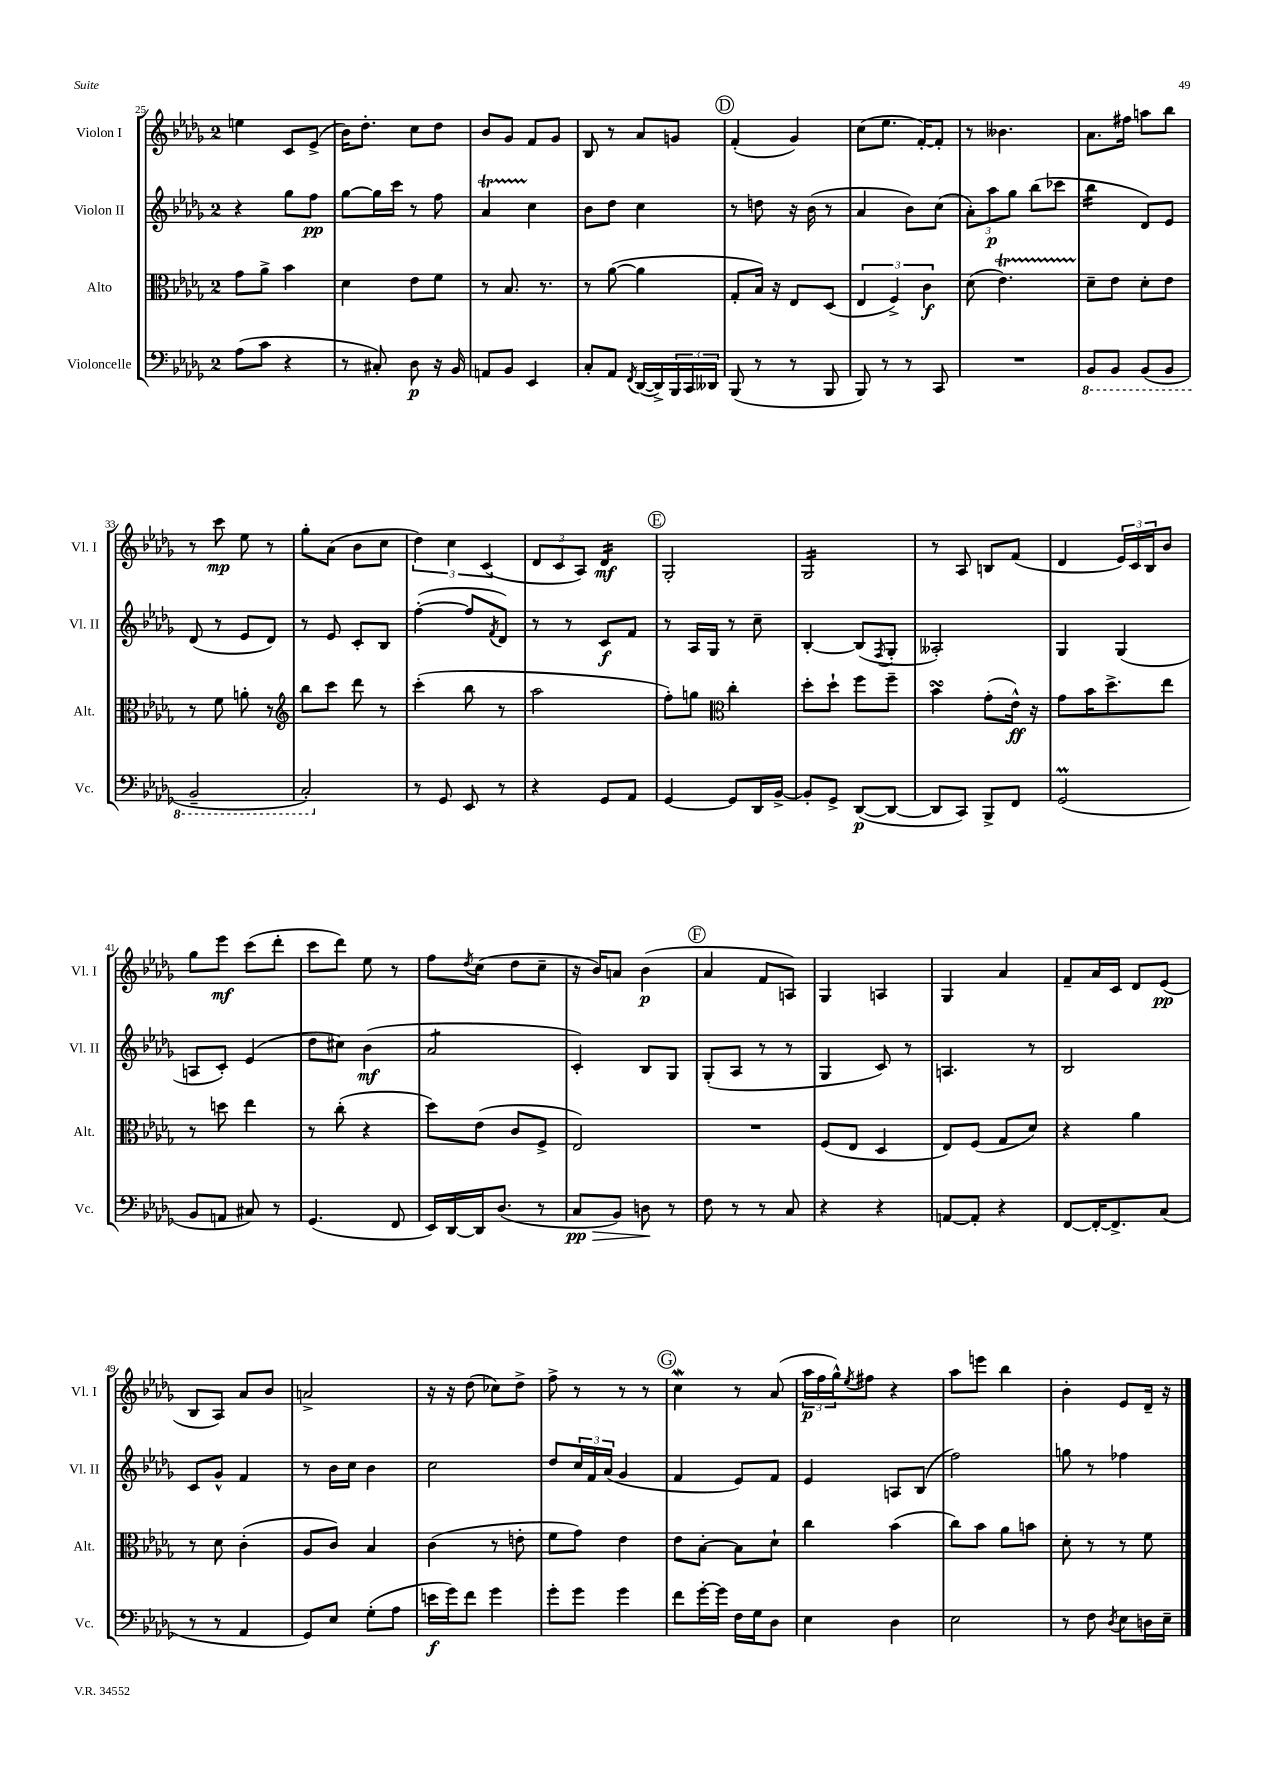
<<
\new StaffGroup <<
\new Staff = "s0" \with { instrumentName = "Violon I" shortInstrumentName = "Vl. I" } {
    \clef treble \key des \major \once \override Staff.TimeSignature.style = #'single-digit \time 2/4
    e''4 c'8 ees'8->( |
    bes'16) des''8.-. c''8 des''8 |
    bes'8 ges'8 f'8 ges'8 |
    bes8 r8 aes'8 g'8 |
    \mark \markup { \circle "D" } f'4-.( ges'4) |
    c''8( ees''8. f'16~-.) f'8-. |
    r8 beses'4. |
    aes'8. fis''16 a''8 bes''8 |
    r8 c'''8\mp ees''8 r8 |
    ges''8-. aes'8( bes'8 c''8 |
    \tuplet 3/2 { des''4) c''4 c'4( } |
    \tuplet 3/2 { des'8 c'8 aes8) } des'4:16\mf |
    \mark \markup { \circle "E" } ges2-. |
    ges2:16 |
    r8 aes8 b8 f'8( |
    des'4 \tuplet 3/2 { ees'16) c'16 bes16 } bes'8 |
    ges''8 ees'''8\mf c'''8( des'''8-. |
    c'''8 des'''8) ees''8 r8 |
    f''8 \acciaccatura { des''8 } c''8( des''8 c''8-- |
    r16 bes'16) a'8 bes'4\p( |
    \mark \markup { \circle "F" } aes'4 f'8 a8) |
    ges4 a4 |
    ges4 aes'4 |
    f'8-- aes'16 c'16 des'8 ees'8\pp( |
    bes8 aes8) aes'8 bes'8 |
    a'2-> |
    r16 r16 des''8( ces''8) des''8-> |
    f''8-> r8 r8 r8 |
    \mark \markup { \circle "G" } c''4\mordent r8 aes'8( |
    \tuplet 3/2 { aes''16\p f''16 ges''16-^) } \acciaccatura { ees''8 } fis''8 r4 |
    aes''8 e'''8 bes''4 |
    bes'4-. ees'8 des'16-- r16 \bar "|." |
}
\new Staff = "s1" \with { instrumentName = "Violon II" shortInstrumentName = "Vl. II" } {
    \clef treble \key des \major \once \override Staff.TimeSignature.style = #'single-digit \time 2/4
    r4 ges''8 f''8\pp |
    ges''8~ ges''16 c'''16 r8 f''8 |
    aes'4\startTrillSpan c''4\stopTrillSpan |
    bes'8 des''8 c''4 |
    \mark \markup { \circle "D" } r8 d''8 r16 bes'16( r8 |
    aes'4 bes'8) c''8( |
    \tuplet 3/2 { aes'8-.) aes''8\p ges''8 } bes''8( ces'''8 |
    bes''4:16 des'8) ees'8 |
    des'8( r8 ees'8 des'8) |
    r8 ees'8 c'8-. bes8 |
    f''4~-.( f''8 \acciaccatura { f'8 } des'8) |
    r8 r8 c'8\f f'8 |
    \mark \markup { \circle "E" } r8 aes16 ges16 r8 c''8-- |
    bes4~-. bes8( \acciaccatura { f8 } ges8-. |
    aeses2-.) |
    ges4 ges4( |
    a8 c'8-.) ees'4( |
    des''8 cis''8) bes'4\mf( |
    aes'2:8 |
    c'4-.) bes8 ges8 |
    \mark \markup { \circle "F" } ges8-.( aes8 r8 r8 |
    ges4 c'8) r8 |
    a4. r8 |
    bes2 |
    c'8 ges'8-^ f'4 |
    r8 bes'16 c''16 bes'4 |
    c''2 |
    des''8 \tuplet 3/2 { c''16 f'16 aes'16( } ges'4 |
    \mark \markup { \circle "G" } f'4 ees'8) f'8 |
    ees'4 a8 bes8( |
    f''2) |
    g''8 r8 fes''4 \bar "|." |
}
\new Staff = "s2" \with { instrumentName = "Alto" shortInstrumentName = "Alt." } {
    \clef alto \key des \major \once \override Staff.TimeSignature.style = #'single-digit \time 2/4
    ges'8 aes'8-> bes'4 |
    des'4 ees'8 f'8 |
    r8 bes8. r8. |
    r8 aes'8~( aes'4 |
    \mark \markup { \circle "D" } ges8-. bes16) r16 ees8 des8( |
    \tuplet 3/2 { ees4 f4->) c'4\f } |
    des'8( ees'4.\startTrillSpan) |
    des'8--\stopTrillSpan ees'8 des'8-. ees'8 |
    r8 f'8 a'8-. r8 |
    \clef treble bes''8 c'''8 des'''8 r8 |
    c'''4-.( bes''8 r8 |
    aes''2 |
    \mark \markup { \circle "E" } f''8-.) g''8 \clef alto c''4-. |
    des''8-. des''8-! f''8 f''8-- |
    bes'4\turn ges'8-.( ees'16-^\ff) r16 |
    ges'8 bes'16 des''8.-> ees''8 |
    r8 d''8 ees''4 |
    r8 c''8-.( r4 |
    des''8) ees'8( c'8 f8-> |
    ees2) |
    \mark \markup { \circle "F" } R2 |
    f8( ees8 des4 |
    ees8) f8( ges8 des'8) |
    r4 aes'4 |
    r8 des'8 c'4-.( |
    aes8 c'8) bes4 |
    c'4( r8 e'8-. |
    f'8 ges'8) ees'4 |
    \mark \markup { \circle "G" } ees'8 bes8~-. bes8 des'8-! |
    c''4 bes'4( |
    c''8) bes'8 aes'8 b'8 |
    des'8-. r8 r8 f'8 \bar "|." |
}
\new Staff = "s3" \with { instrumentName = "Violoncelle" shortInstrumentName = "Vc." } {
    \clef bass \key des \major \once \override Staff.TimeSignature.style = #'single-digit \time 2/4
    aes8( c'8 r4 |
    r8 cis8-.) des8\p r16 bes,16 |
    a,8 bes,8 ees,4 |
    c8-. aes,8 \acciaccatura { f,8 } des,16~( des,16->) \tuplet 3/2 { bes,,16 c,16 deses,16 } |
    \mark \markup { \circle "D" } bes,,8( r8 r8 bes,,8 |
    bes,,8) r8 r8 c,8 |
    R2 |
    \ottava #-1 bes,,8 bes,,8 bes,,8( bes,,8 |
    bes,,2-- |
    c,2-.) \ottava #0 |
    r8 ges,8 ees,8 r8 |
    r4 ges,8 aes,8 |
    \mark \markup { \circle "E" } ges,4~ ges,8 des,16 bes,16~-> |
    bes,8-. ges,8-> des,8~\p( des,8~ |
    des,8 c,8) bes,,8-> f,8 |
    ges,2\prall( |
    bes,8 a,8 cis8) r8 |
    ges,4.( f,8 |
    ees,16) des,16~ des,16 des8.( r8 |
    c8\pp\> bes,8) d8\! r8 |
    \mark \markup { \circle "F" } f8 r8 r8 c8 |
    r4 r4 |
    a,8~ a,8-. r4 |
    f,8~ f,16~-. f,8.-> c8( |
    r8 r8 aes,4 |
    ges,8) ees8 ges8-.( aes8 |
    e'16\f ges'16) f'8 ges'4 |
    ges'8-. ges'8 ges'4 |
    \mark \markup { \circle "G" } f'8 ges'16~-. ges'16 f16 ges16 des8 |
    ees4 des4 |
    ees2 |
    r8 f8 \acciaccatura { des8 } ees8 d16 ees16-- \bar "|." |
}
>>
>>
\layout { \context { \Score currentBarNumber = #25 } }
